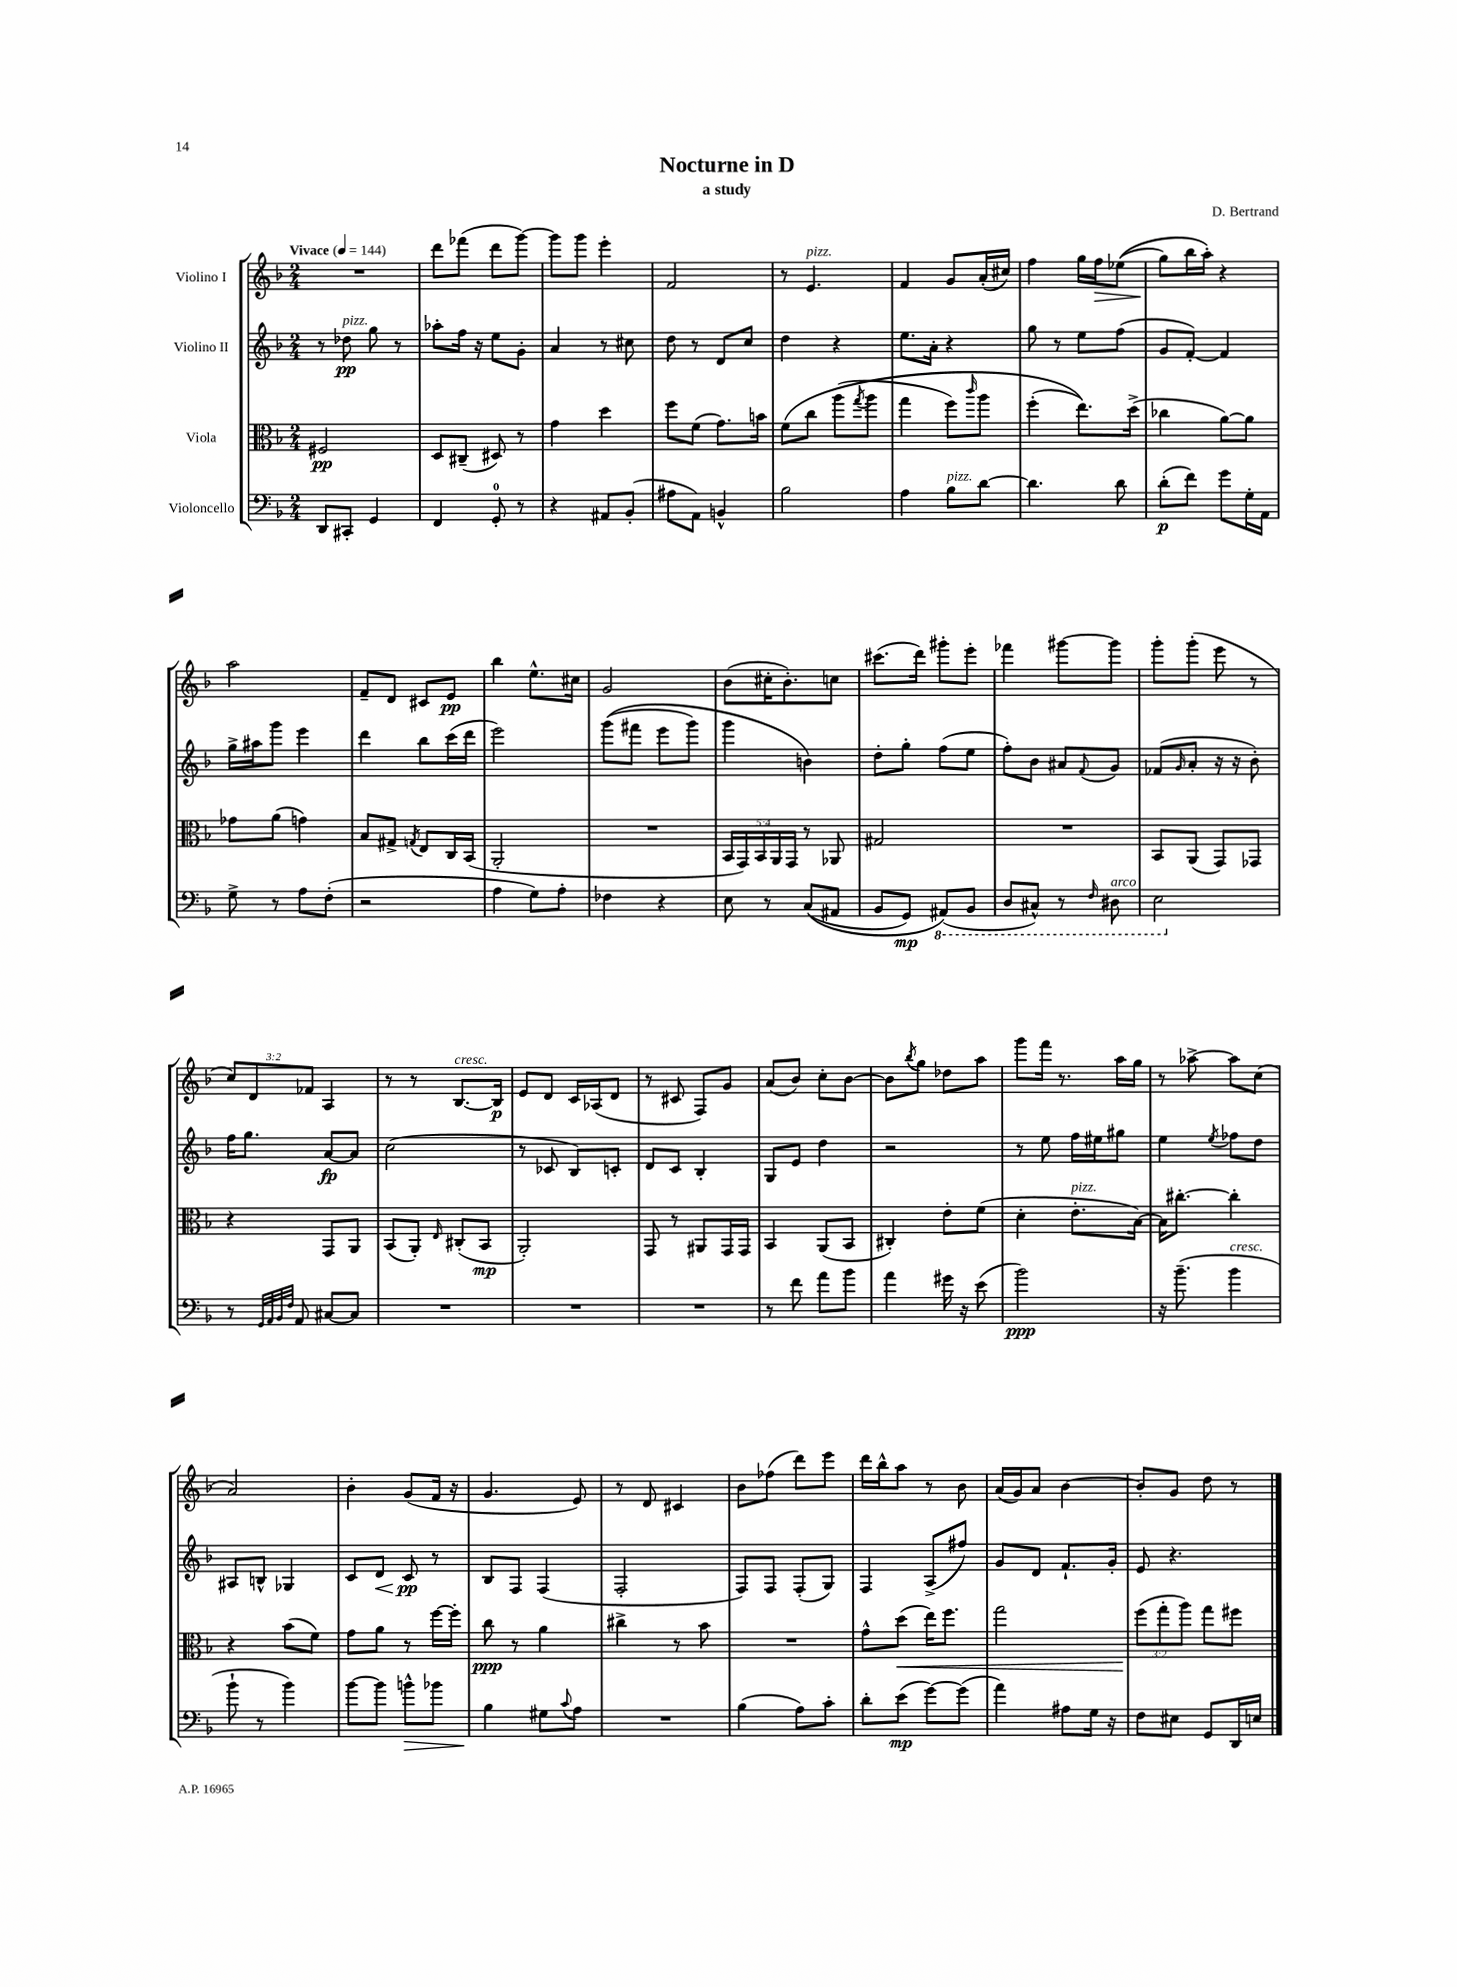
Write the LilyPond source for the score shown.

\header { title = "Nocturne in D" composer = "D. Bertrand" subtitle = "a study" }
<<
\new StaffGroup <<
\new Staff = "s0" \with { instrumentName = "Violino I" } {
    \clef treble \key f \major \numericTimeSignature \time 2/4 \override Staff.TupletNumber.text = #tuplet-number::calc-fraction-text \tempo "Vivace" 4 = 144
    R2 |
    d'''8 fes'''8( d'''8 g'''8~) |
    g'''8 g'''8 e'''4-. |
    f'2 |
    r8 e'4.^\markup { \italic "pizz." } |
    f'4 g'8 a'16-.( cis''16) |
    f''4 g''16 f''16\> ees''8(\( |
    g''8\!) bes''16 a''16-.\) r4 |
    a''2 |
    f'8-- d'8 cis'8 e'8\pp |
    bes''4 e''8.-^ cis''16 |
    g'2 |
    bes'8( cis''16-. bes'8.-.) c''8 |
    cis'''8.( d'''16) gis'''8-. e'''8-. |
    fes'''4 gis'''8~ gis'''8 |
    g'''8-. g'''8-.( e'''8 r8 |
    \tuplet 3/2 { c''8) d'8 fes'8 } a4 |
    r8 r8 bes8.~^\markup { \italic "cresc." } bes16\p |
    e'8 d'8 c'16 aes16( d'8 |
    r8 cis'8 f8) g'8 |
    a'8( bes'8) c''8-. bes'8~ |
    bes'8 \acciaccatura { bes''8 } g''8 des''8 a''8 |
    g'''8 f'''16 r8. a''16 g''16 |
    r8 aes''8~-> aes''8 c''8( |
    a'2) |
    bes'4-. g'8( f'16 r16 |
    g'4. e'8) |
    r8 d'8 cis'4 |
    bes'8 fes''8( d'''8) e'''8 |
    d'''16 bes''16-^ a''8 r8 bes'8 |
    a'16( g'16) a'8 bes'4~ |
    bes'8-. g'8 d''8 r8 \bar "|." |
}
\new Staff = "s1" \with { instrumentName = "Violino II" } {
    \clef treble \key f \major \numericTimeSignature \time 2/4
    r8 des''8\pp^\markup { \italic "pizz." } g''8 r8 |
    aes''8-. f''16 r16 e''8 g'8-. |
    a'4 r8 cis''8 |
    d''8 r8 d'8 c''8 |
    d''4 r4 |
    e''8. a'16-. r4 |
    g''8 r8 e''8 f''8( |
    g'8 f'8~-.) f'4 |
    g''16-> ais''16 g'''8 e'''4 |
    d'''4 bes''8 c'''16( d'''16 |
    e'''2) |
    g'''8(\( fis'''8 e'''8 g'''8) |
    g'''4 b'4\) |
    d''8-. g''8-. f''8( e''8 |
    f''8-.) bes'8 ais'8 \appoggiatura { f'8 } g'8 |
    fes'8( \grace { g'16 } a'8-. r16 r16 bes'8-.) |
    f''16 g''8. a'8~\fp a'8 |
    c''2( |
    r8 ces'8 bes8) c'8-. |
    d'8 c'8 bes4-. |
    g8 e'8 d''4 |
    r2 |
    r8 e''8 f''16 eis''16 gis''8 |
    e''4 \acciaccatura { e''8 } fes''8 d''8 |
    ais8 b8-^ ges4 |
    c'8 d'8\< c'8\pp\! r8 |
    bes8 f8 f4( |
    f2-. |
    f8) f8 f8-.( g8) |
    f4 a8->( fis''8) |
    g'8 d'8 f'8.-! g'16-. |
    e'8 r4. \bar "|." |
}
\new Staff = "s2" \with { instrumentName = "Viola" } {
    \clef alto \key f \major \numericTimeSignature \time 2/4 \override Staff.TupletNumber.text = #tuplet-number::calc-fraction-text
    fis2\pp |
    d8 cis8--( dis8) r8 |
    g'4 d''4 |
    f''8 f'8( g'8.) b'16 |
    f'8\( c''8 a''8( \acciaccatura { g''8 } a''8 |
    g''4 f''8) \grace { c'''16 } a''8 |
    f''4-.( e''8.)\) d''16->( |
    ces''4 a'8~) a'8 |
    ges'8 a'8( g'4) |
    bes8 gis8-> \acciaccatura { g8 } e8 c16 bes,16( |
    a,2-. |
    R2 |
    \tuplet 5/4 { bes,16 g,16) bes,16 a,16 g,16 } r8 aes,8 |
    gis2 |
    R2 |
    bes,8 a,8( g,8) ges,8 |
    r4 g,8 a,8 |
    bes,8( a,8-.) \grace { e16 } cis8-.( bes,8\mp |
    a,2-.) |
    g,8 r8 ais,8 g,16 g,16 |
    bes,4 a,8( bes,8 |
    cis4-.) e'8-. f'8( |
    d'4-. e'8.-.^\markup { \italic "pizz." } bes16~) |
    bes16 cis''8.~-. cis''4-. |
    r4 bes'8( f'8) |
    g'8 a'8 r8 f''16~ f''16-. |
    c''8\ppp r8 a'4 |
    cis''4-> r8 bes'8 |
    R2 |
    g'8-^ d''8\<( e''16) f''8. |
    g''2 |
    \tuplet 3/2 { f''8\!( g''8-. a''8) } g''8 fis''8 \bar "|." |
}
\new Staff = "s3" \with { instrumentName = "Violoncello" } {
    \clef bass \key f \major \numericTimeSignature \time 2/4
    d,8 cis,8-. g,4 |
    f,4 g,8-0-. r8 |
    r4 ais,8 bes,8-.( |
    ais8 a,8) b,4-^ |
    bes2 |
    a4 bes8^\markup { \italic "pizz." } d'8~ |
    d'4. d'8 |
    d'8-.\p( f'8) g'8 g16-. a,16 |
    g8-> r8 a8 f8-.( |
    r2 |
    a4 g8) a8-. |
    fes4 r4 |
    e8 r8 c8(\( ais,8 |
    bes,8 g,8\mp) \ottava #-1 ais,,8(\) bes,,8 |
    d,8 cis,8-^) r8 \grace { f,16 } dis,8^\markup { \italic "arco" } |
    e,2 \ottava #0 |
    r8 \grace { g,32 a,32 bes,32 f32 } a,8 cis8~ cis8 |
    R2 |
    R2 |
    R2 |
    r8 f'8 a'8 bes'8 |
    a'4 gis'16 r16 e'8( |
    bes'2\ppp) |
    r16 bes'8.--( bes'4^\markup { \italic "cresc." } |
    bes'8-! r8 bes'4) |
    bes'8~ bes'8 b'8-^\> bes'8 |
    bes4\! gis8 \appoggiatura { c'8 } a8 |
    R2 |
    bes4( a8) c'8-. |
    d'8-. e'8\mp( g'8~) g'8( |
    a'4) ais8 g16 r16 |
    f8 eis8 g,8 d,16 e16 \bar "|." |
}
>>
>>
\layout { \context { \Score \remove "Bar_number_engraver" } }
